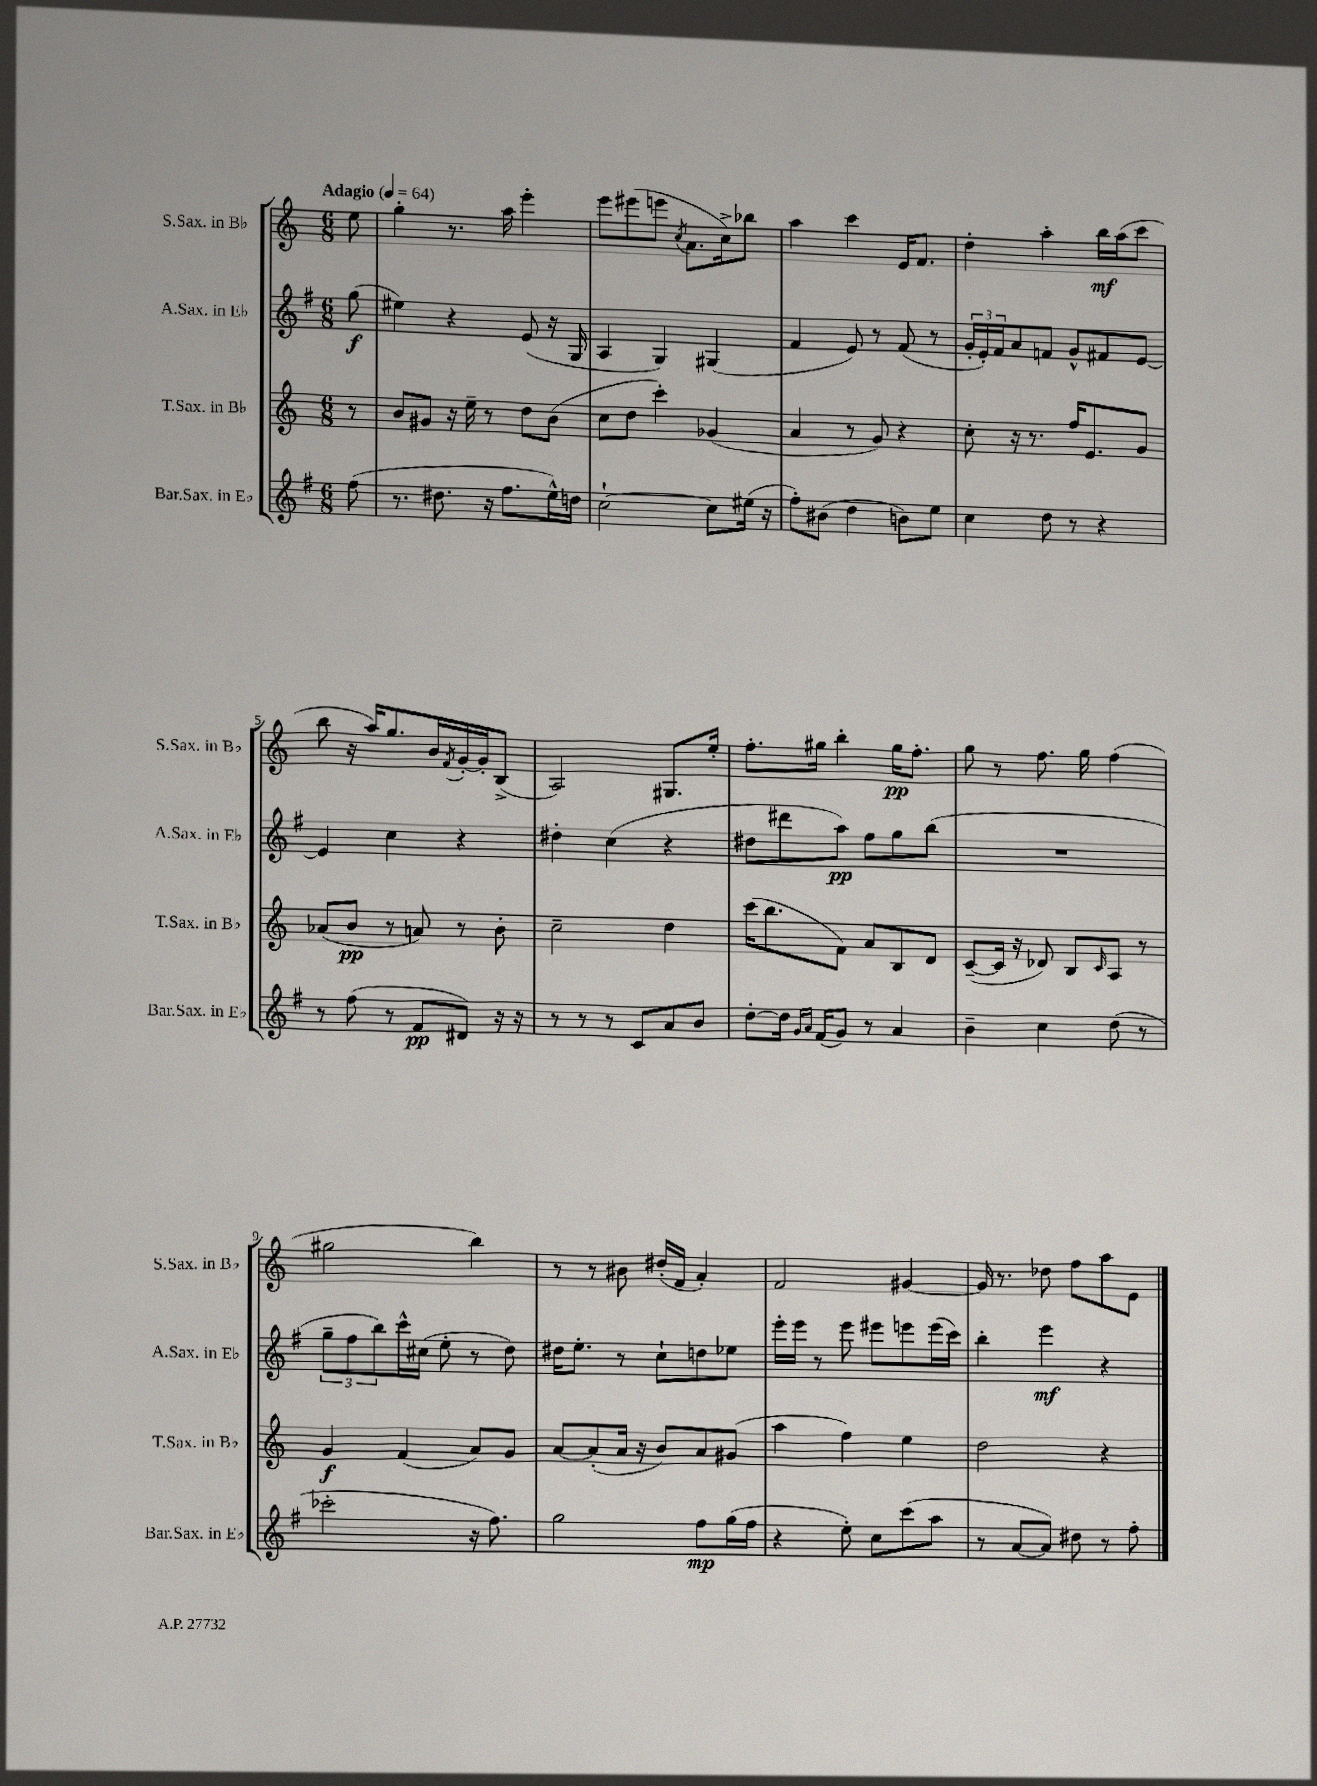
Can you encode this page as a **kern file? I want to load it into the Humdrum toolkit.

**kern	**kern	**kern	**kern
*staff4	*staff3	*staff2	*staff1
*clefG2	*clefG2	*clefG2	*clefG2
*k[f#]	*k[]	*k[f#]	*k[]
*M6/8	*M6/8	*M6/8	*M6/8
*MM64	*MM64	*MM64	*MM64
(8ff#\	8r	(8gg\	8ee\
=	=	=	=
8.r	8b/L	4ee#\)	4gg'\
.	8g#/J	.	.
8.dd#\	.	.	.
.	16r	4r	8.r
.	16ee~\	.	.
16r	8r	.	.
8.ff#\L	.	.	16aa\
.	8dd\L	(8e/	4eee'\
16ee^^\L)	(8b\J	16r	.
16dd\JJ	.	16G/	.
=	=	=	=
[2cc`\	8cc\L	4A/	8eee\L
.	8dd\J	.	(8eee#\
.	4ccc'\)	4G/)	8eee\J
.	.	.	8qcc/
.	.	.	8.a\L
8cc\]L	(4g-/	(4G#/	.
.	.	.	16cc^\k)
(16ee#\Jk	.	.	8bb-\J
16r	.	.	.
=	=	=	=
8ff#'\L)	4a/	4f#/	4aa\
(8b#\J	.	.	.
4dd\	8r	8e/)	4ccc\
.	8g/)	8r	.
8b\L)	4r	(8f#/	16e/LK
.	.	.	8.f/J
8ee\J	.	8r	.
=	=	=	=
4cc\	8cc'\	24g'/LL	4dd'\
.	.	24e'/)	.
.	.	24f#/J	.
.	16r	8a/	.
.	8.r	.	.
8dd\	.	8f/J	4aa'\
8r	16ff/LK	8g^^/L	.
.	8.e/	.	.
4r	.	8f#/	16bb\LL
.	.	.	(16aa\J
.	8g/J	[8e/J	8ccc\J
=	=	=	=
8r	(8a-/L	4e/]	8bb\
(8ff#\	8b/J	.	16r
.	.	.	16aa/LK)
8r	8r	4cc\	8.gg/
8f#/L	8a/)	.	.
.	.	.	16b/L
.	.	.	8qf/
8d#/J)	8r	4r	[16g'/
.	.	.	16g'/]J
16r	8b'\	.	(8B^/J
16r	.	.	.
=	=	=	=
8r	2cc~\	4dd#'\	2A/)
8r	.	.	.
8r	.	(4cc\	.
8c/L	.	.	.
8a/	4dd\	4r	8.G#/L
8b/J	.	.	.
.	.	.	16ee'/Jk
=	=	=	=
[8dd'\L	(16ccc\LK	8dd#\L	8.ff'\L
.	8.bb\	.	.
16dd\]Jk	.	8ddd#\	.
16qqg/LL	.	.	.
16qqa/JJ	.	.	.
(16f#/LK	.	.	16gg#\Jk
8g/J)	8f\J)	8aa\J)	4bb'\
8r	8a/L	8ff#\L	.
4a/	8B/	8gg\	16gg#\LK
.	.	.	8.ff'\J
.	8d/J	(8bb\J	.
=	=	=	=
4b~\	([8c~/L	2.r	8gg\
.	16c/]Jk	.	8r
.	16r	.	.
4cc\	8d-/)	.	8.ff\
.	8B/L	.	.
.	.	.	16gg\
.	16qqc/	.	.
(8dd\	8A/J	.	(4ff\
8r	8r	.	.
=	=	=	=
2ccc-'\	4g/	12gg~\L	2gg#\
.	.	12ff#\	.
.	.	12bb\)	.
.	(4f/	16ccc^^\L	.
.	.	(16cc#\JJ	.
.	.	8ee'\	.
16r	8a/L)	8r	4bb\)
8.ff#\)	.	.	.
.	8g/J	8dd\)	.
=	=	=	=
2gg\	[8a/L	16dd#\LK	8r
.	.	8.ee'\J	.
.	(8a'/]	.	8r
.	16a/Jk	8r	8b#\
.	16r	.	.
.	8b/L)	8cc`\L	(16dd#'/LL
.	.	.	16f/JJ
8ff#\L	8a/	8dd\	4a'/)
(16gg\L	(8g#/J	8ee-\J	.
16ff#\JJ	.	.	.
=	=	=	=
4r	4aa\	16eee'\LL	2f/
.	.	16eee\JJ	.
.	.	8r	.
8ee'\)	4ff\)	8eee\	.
8cc\L	.	8eee#\L	.
(8ccc\	4ee\	8eee\	[4g#/
8aa\J	.	(16eee\L	.
.	.	16ccc\JJ)	.
=	=	=	=
8r	2dd\	4bb'\	16g#/]
.	.	.	8.r
[8a/L	.	.	.
8a/]J)	.	4eee\	8dd-\
8dd#\	.	.	8ff\L
8r	4r	4r	8aa\
8ff#'\	.	.	8e\J
==	==	==	==
*-	*-	*-	*-
